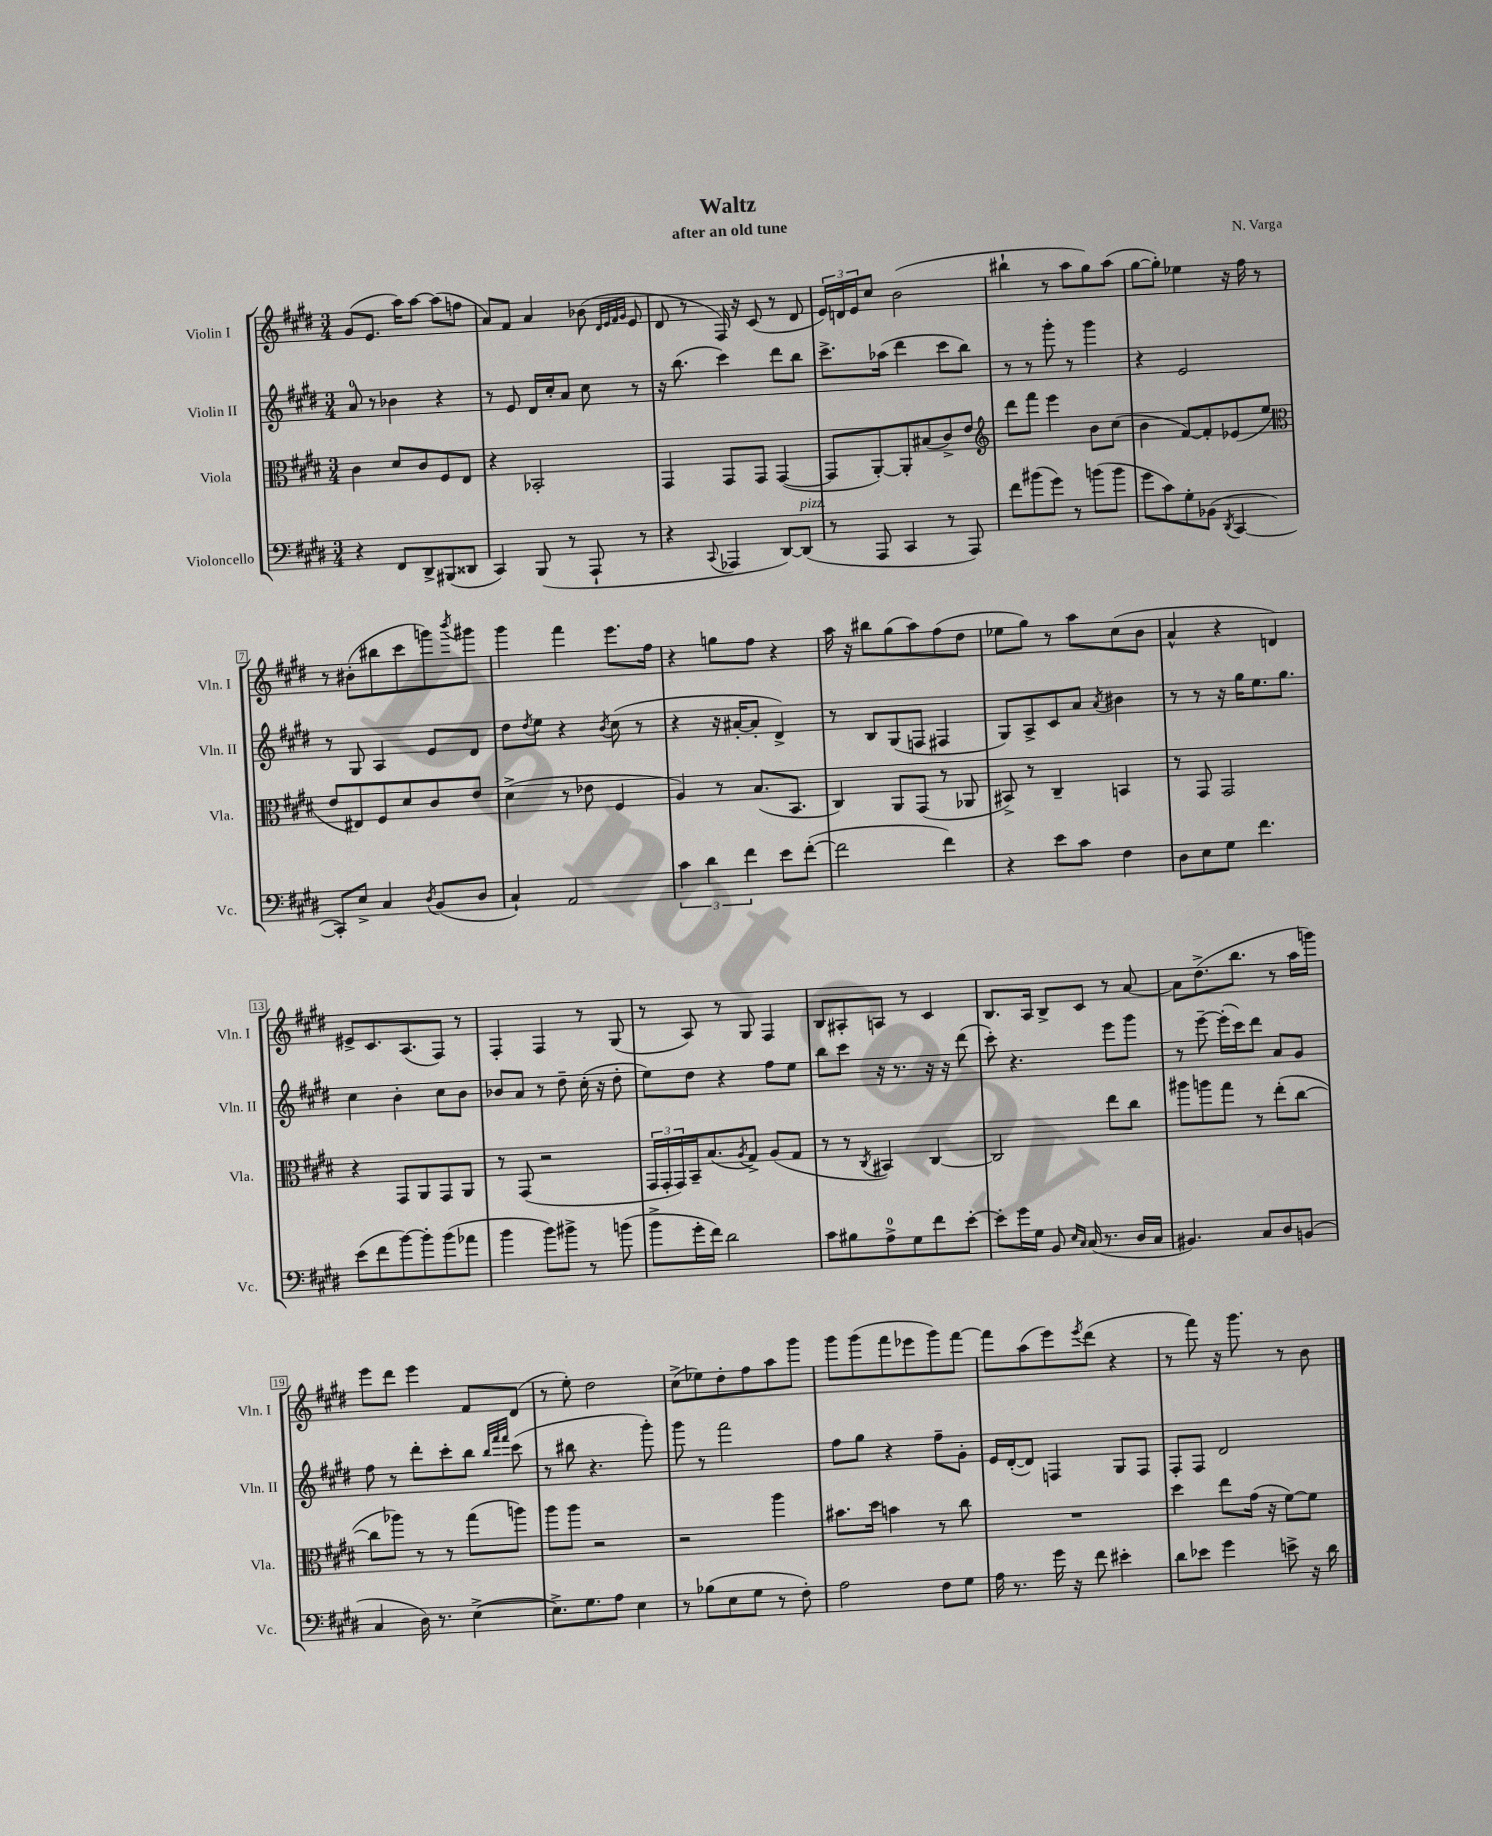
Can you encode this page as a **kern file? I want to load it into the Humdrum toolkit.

**kern	**kern	**kern	**kern
*staff4	*staff3	*staff2	*staff1
*clefF4	*clefC3	*clefG2	*clefG2
*k[f#c#g#d#]	*k[f#c#g#d#]	*k[f#c#g#d#]	*k[f#c#g#d#]
*M3/4	*M3/4	*M3/4	*M3/4
4r	4c#	8a	(8g#
.	.	8r	8.e
8FF#	8d#	4b-	.
.	.	.	16aa)
8DD#^	8c#	.	[8aa
(8BBB#	8F#	4r	(8aa]
8DD##	8E	.	8ff
=	=	=	=
4CC#)	4r	8r	8a)
.	.	8e	8f#
(8BBB	2BB-'	16d#	4a
.	.	16cc#'	.
8r	.	8a	.
8AAA`	.	8cc#	(8b-
.	.	.	32qqd#
.	.	.	32qqe
.	.	.	32qqf#
.	.	.	32qqg#
8r	.	8r	8e
=	=	=	=
4r	4GG#	16r	8d#
.	.	(8.bb	.
.	.	.	8r
8qqCC#	.	.	.
4AAA-	8GG#	4ccc#)	16F#)
.	.	.	16r
.	8GG#	.	(8c#
[8DD#)	([4GG#	8ddd#	8r
(8DD#]	.	8bb	8d#
=	=	=	=
8r	8GG#]	8.ccc#^	24e)
.	.	.	24d
.	.	.	24e
8AAA	[8AA')	.	8cc#
.	.	(16aa-	.
4CC#	8AA']	4ddd#	(2b
.	(8B#	.	.
8r	8c#^)	8ccc#	.
8AAA)	8e	8bb)	.
=	=	=	=
*	*clefG2	*	*
8f#	8ddd#	8r	4bb#`
(8b#	8fff#	8r	.
8g#)	4eee	8ggg#'	8r
8r	.	8r	8aa
(8b	8b	4ggg#	8gg#)
8b	(8cc#	.	(8aa
=	=	=	=
8g#	4b	4r	[8gg#
8c#)	.	.	8gg#'])
8G#'	[8f#)	2e	4ee-
(8BB-	8f#']	.	.
8qDD#	.	.	.
[4CC#	(8e-	.	16r
.	.	.	16ff#
.	8ee	.	8r
=	=	=	=
*	*clefC3	*	*
8CC#'])	8e	8r	8r
8E^	8E#)	8G#	(8b#'
4C#	8F#	4A	8bb#
.	8d#	.	8ccc#
8qD#	.	.	.
(8BB	8c#	8e	8ggg)
.	.	.	8qbbb
8D#	8e	8d#	8ggg#
=	=	=	=
4C#`)	(4d#^	8dd#	4ggg#
.	.	8qdd#	.
.	.	8ee	.
2AA	8r	4r	4fff#
.	8e-	.	.
.	.	8qb	.
.	4F#	(8cc#	8.eee
.	.	8r	.
.	.	.	16ff#
=	=	=	=
6c#	4A)	4r	4r
6d#	.	.	.
.	8r	16r	8gg
.	.	[16a#'	.
6f#	.	.	.
.	(8.B	8a#']	8ff#
8e	.	4d#^)	4r
.	8.BB	.	.
([8f#'	.	.	.
=	=	=	=
2f#]	4C#)	8r	16aa
.	.	.	16r
.	.	8B	8bb#
.	8AA	(8G#	(8gg#
.	(8GG#	8F	8aa)
4f#)	8r	4F#	(8ff#
.	8AA-	.	8dd#
=	=	=	=
4r	8BB#^)	8G#)	8ee-
.	8r	8A^	8gg#)
8e	4C#~	8c#	8r
8c#	.	8a	8aa
.	.	8qa	.
4F#	4BB	4b#	(8cc#
.	.	.	8b
=	=	=	=
8D#	8r	8r	4a^^
8E	8GG#	8r	.
8G#	2GG#	16r	4r
.	.	16gg#	.
4.f#	.	8.ee	.
.	.	.	4d)
.	.	8.gg#	.
=	=	=	=
(8e	4r	4cc#	8e#^
8f#	.	.	8.c#
[8b)	8GG#	4b'	.
.	.	.	(8.A
8b']	8AA	.	.
(8b	8GG#	8cc#	8F#)
8a-	8AA	8b	8r
=	=	=	=
4b	8r	8b-	4F#'
.	(8GG#	8a	.
8b)	2r	8r	4F#
8b#^	.	8dd#~	.
8r	.	(16cc#'	8r
.	.	16r	.
(8b	.	8dd#'	(8G#
=	=	=	=
8b^	24GG#	8ee)	8r
.	24GG#'	.	.
.	24GG#)	.	.
16g#'	16BB~	8dd#	8A)
16f#)	(8.B	.	.
2d#	.	4r	8r
.	8qA	.	.
.	8G#^)	.	8G#
.	(8A	8ff#	4F#
.	8G#	8ee	.
=	=	=	=
8c#	8r	8bb	8B
8B#	8r	8ccc#	8A#'
.	8qC#	.	.
8A^	4BB#)	16r	8A
.	.	8.r	.
8G#	.	.	8r
8f#	[4C#	16r	4c#
.	.	16r	.
[8e'	.	(8ddd#	.
=	=	=	=
8e']	2C#]	8ccc#')	8.B
16g#	.	4.r	.
16G#	.	.	16A
8BB	.	.	8B^
16qqE	.	.	.
16qqC#	.	.	.
(16C#	.	.	8c#
8.r	.	.	.
.	8ee	8eee	8r
16D#	8cc#	8ggg#	[8a
16C#	.	.	.
=	=	=	=
4.BB#)	8aa#	8r	8a]
.	8aa	[8eee~	(8.dd#^
.	8gg#	(16eee']	.
.	.	16ccc#)	8.bb
8C#	8r	8ddd#	.
8D#	(8ee'	8a	8r
(8BB	[8cc#	8g#	16aa
.	.	.	16ggg)
=	=	=	=
4C#	8cc#]	8ff#	8eee
.	8aa-)	8r	8ddd#
16D#)	8r	8ddd#'	4eee
8.r	.	.	.
.	8r	8ccc#'	.
([4E^	(8gg#	8bb	8f#
.	.	32qqbb	.
.	.	32qqfff#	.
.	.	32qqfff#	.
.	8aa)	(8ccc#	(8d#
=	=	=	=
8.E^])	8aa	8r	8r
.	8aa	8bb#	8ee')
8.G#	.	.	.
.	2r	4.r	2dd#
8A	.	.	.
4E	.	.	.
.	.	8ggg#')	.
=	=	=	=
8r	2r	8ggg#	(8cc#^
(8B-	.	8r	8ee-)
8E	.	2fff#	8dd#'
8G#	.	.	8ff#
8r	4aa	.	8aa
8F#')	.	.	8ggg#
=	=	=	=
2A	8.b#	8ff#	8ggg#
.	.	8gg#	(8ggg#
.	16dd#	.	.
.	4b	4r	8fff#
.	.	.	8eee-
8F#	8r	8ff#~	8ggg#)
8G#	8cc#	8g#'	[8fff#
=	=	=	=
16A	2.r	16e	8fff#]
8.r	.	([16d#'	.
.	.	8d#])	(8aa
16g#	.	4F	8eee)
16r	.	.	.
.	.	.	8qeee
8f#	.	.	(8ddd#
4e#'	.	8G#	4r
.	.	8F	.
=	=	=	=
8d#	4dd#	8F#'	8r
8e-	.	8F#	8fff#)
4g#	8ee	2d#	16r
.	.	.	8.ggg#
.	(16g#	.	.
.	16r	.	.
8e^	[8f#)	.	8r
16r	8f#]	.	8b
16d#	.	.	.
==	==	==	==
*-	*-	*-	*-
